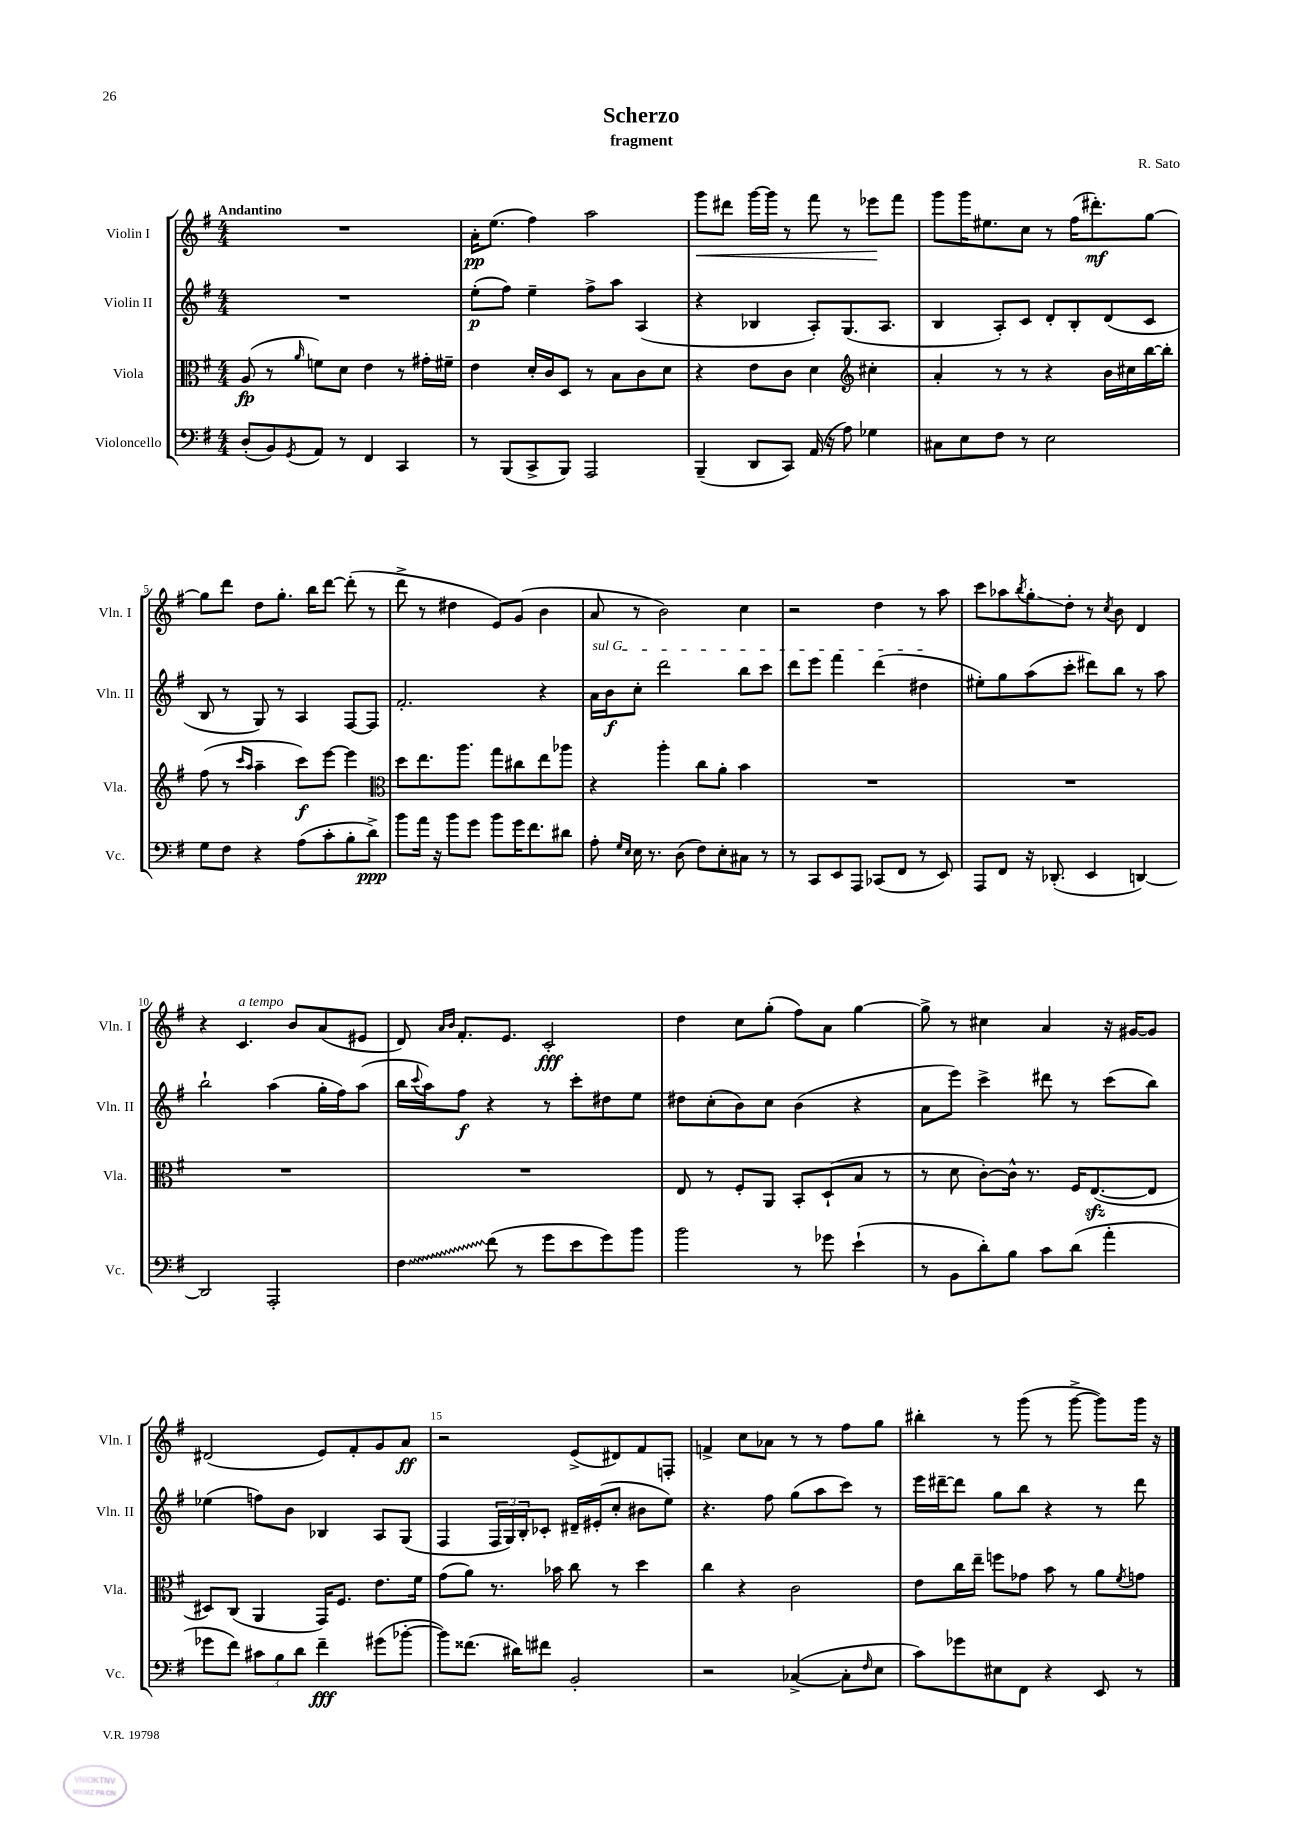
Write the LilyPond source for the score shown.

\header { title = "Scherzo" composer = "R. Sato" subtitle = "fragment" }
<<
\new StaffGroup <<
\new Staff = "s0" \with { instrumentName = "Violin I" shortInstrumentName = "Vln. I" } {
    \clef treble \key g \major \numericTimeSignature \time 4/4 \tempo "Andantino"
    R1 |
    a'16-.\pp e''8.( fis''4) a''2 |
    g'''8\< dis'''8 g'''16~ g'''16 r8 fis'''8 r8 ees'''8\! fis'''8 |
    g'''8 g'''16 eis''8. c''8 r8 fis''16( dis'''8.-.\mf) g''8~ |
    g''8 d'''8 d''8 g''8.-. b''16 d'''8~ d'''8-.( r8 |
    d'''8-> r8 dis''4 e'8) g'8( b'4 |
    a'8 r8 b'2) c''4 |
    r2 d''4 r8 a''8 |
    c'''8 aes''8 \acciaccatura { b''8 } g''8-.\glissando d''8-. r8 \acciaccatura { c''8 } b'8 d'4 |
    r4 c'4.^\markup { \italic "a tempo" } b'8 a'8( eis'8 |
    d'8) \grace { a'16 b'16 } fis'8.-. e'8. c'2-.\fff |
    d''4 c''8 g''8-.( fis''8) a'8 g''4~ |
    g''8-> r8 cis''4 a'4 r16 gis'16~ gis'8 |
    dis'2( e'8) fis'8-. g'8 a'8\ff |
    r2 e'8->( dis'8) fis'8 f8-. |
    f'4-> c''8 aes'8 r8 r8 fis''8 g''8 |
    bis''4-. r8 g'''8( r8 g'''8~-> g'''8) g'''16 r16 \bar "|." |
}
\new Staff = "s1" \with { instrumentName = "Violin II" shortInstrumentName = "Vln. II" } {
    \clef treble \key g \major \numericTimeSignature \time 4/4
    R1 |
    e''8-.\p( fis''8) e''4-- fis''8-> a''8 a4( |
    r4 bes4 a8-.) g8.( a8. |
    b4 a8-.) c'8 d'8-. b8-. d'8( c'8 |
    b8 r8 g8) r8 a4 fis8~ fis8 |
    fis'2.-. r4 |
    \once \override TextSpanner.bound-details.left.text = \markup { \italic "sul G" } a'16\startTextSpan b'16\f c''8-. d'''2 b''8 c'''8 |
    d'''8 e'''8 fis'''4 d'''4( dis''4\stopTextSpan |
    eis''8-.) g''8 a''8( c'''8-. dis'''8) b''8 r8 a''8 |
    b''2-! a''4( g''16-. fis''16) a''8( |
    b''16 \appoggiatura { c'''8 } a''16) fis''8\f r4 r8 c'''8-. dis''8 e''8 |
    dis''8 c''8-.( b'8) c''8 b'4( r4 |
    a'8 e'''8) c'''4-> dis'''8 r8 c'''8( b''8) |
    ees''4( f''8) b'8 bes4 a8 g8( |
    fis4 \tuplet 3/2 { fis16 g16) b16-. } ces'8-. dis'16-- eis'16-.( c''8-. bis'8 e''8) |
    r4. fis''8 g''8( a''8 c'''8) r8 |
    e'''16 dis'''16~-- dis'''8 g''8 b''8 r4 r8 dis'''8 \bar "|." |
}
\new Staff = "s2" \with { instrumentName = "Viola" shortInstrumentName = "Vla." } {
    \clef alto \key g \major \numericTimeSignature \time 4/4
    a8\fp( r8 \grace { a'16 } f'8) d'8 e'4 r8 gis'16-. fis'16-- |
    e'4 d'16-. c'16 d8 r8 b8 c'8 d'8 |
    r4 e'8 c'8 d'4 \clef treble cis''4-. |
    a'4-. r8 r8 r4 b'16 cis''16 b''16~ b''16-. |
    fis''8( r8 \grace { c'''16 a''16 } a''4-- c'''8\f) e'''8~ e'''4 |
    \clef alto d''8 e''8. a''8. g''8 cis''8 e''8 aes''8 |
    r4 a''4-. c''8 a'8-. b'4 |
    R1 |
    R1 |
    R1 |
    R1 |
    e8 r8 fis8-. a,8 b,8-. d8-!( b8 r8 |
    r8 d'8 c'8~-.) c'16-^ r8. fis16 e8.~\sfz( e8 |
    dis8) c8( a,4 g,16) fis8. e'8. fis'16 |
    g'8( a'8) r8. bes'16 c''8 r8 d''4 |
    c''4 r4 c'2 |
    e'8 c''16 e''16-- f''8 ges'8 b'8 r8 a'8 \acciaccatura { fis'8 } g'8 \bar "|." |
}
\new Staff = "s3" \with { instrumentName = "Violoncello" shortInstrumentName = "Vc." } {
    \clef bass \key g \major \numericTimeSignature \time 4/4
    d8-.( b,8) \acciaccatura { g,8 } a,8 r8 fis,4 c,4 |
    r8 b,,8( c,8-> b,,8) a,,2 |
    b,,4--( d,8 c,8) a,16( r16 a8) ges4 |
    cis8 e8 fis8 r8 e2 |
    g8 fis8 r4 a8( c'8-. b8-. d'8->\ppp) |
    b'8 a'16 r16 b'8 g'8 b'8 g'16 fis'8. dis'8 |
    a8-. \grace { g16 e16 } e16 r8. d8( fis8) e8-. cis8 r8 |
    r8 c,8 e,8 a,,8 ces,8( fis,8 r8 e,8) |
    a,,8 fis,8 r16 des,8.-.( e,4 d,4~) |
    d,2 a,,2-. |
    \once \override Glissando.style = #'zigzag fis4\glissando fis'8( r8 g'8 e'8 g'8) b'8 |
    b'2 r8 ges'8 e'4-!( |
    r8 b,8 d'8-.) b8 c'8 d'8( a'4-. |
    ges'8 fis'8) \tuplet 3/2 { cis'8 b8 d'8 } fis'4--\fff gis'8( bes'8~-. |
    bes'8) fisis'8.( dis'16) fis'8 b,2-. |
    r2 ces4~->( ces8-. \grace { fis16 } e8 |
    c'8) ges'8 eis8 fis,8 r4 e,8 r8 \bar "|." |
}
>>
>>
\layout { \context { \Score \override BarNumber.break-visibility = ##(#f #t #t) barNumberVisibility = #(every-nth-bar-number-visible 5) } }
